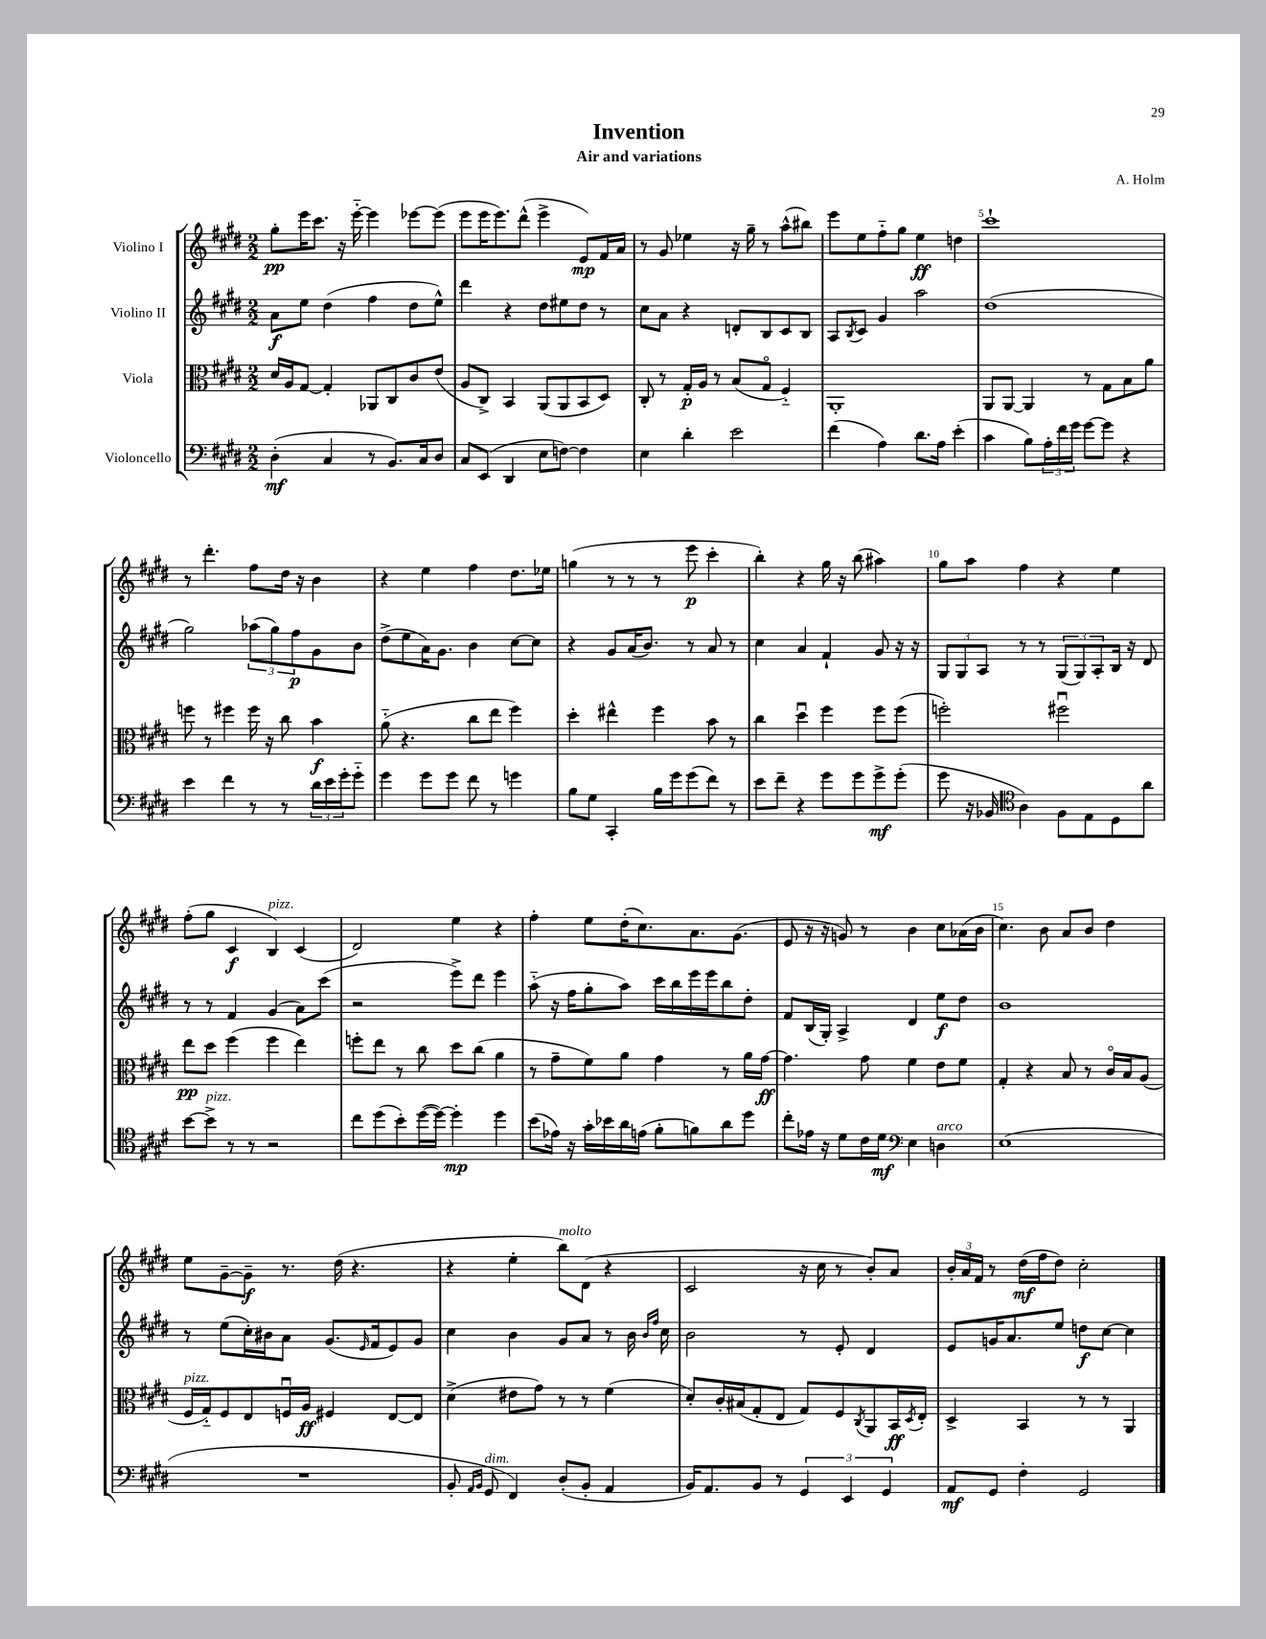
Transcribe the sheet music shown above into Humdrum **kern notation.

**kern	**dynam	**kern	**dynam	**kern	**dynam	**kern	**dynam
*part4	*part4	*part3	*part3	*part2	*part2	*part1	*part1
*staff4	*staff4	*staff3	*staff3	*staff2	*staff2	*staff1	*staff1
*I"Violoncello	*	*I"Viola	*	*I"Violino II	*	*I"Violino I	*
*clefF4	*	*clefC3	*	*clefG2	*	*clefG2	*
*k[f#c#g#d#]	*	*k[f#c#g#d#]	*	*k[f#c#g#d#]	*	*k[f#c#g#d#]	*
*M2/2	*	*M2/2	*	*M2/2	*	*M2/2	*
=1	=1	=1	=1	=1	=1	=1	=1
(4D#'\	mf	16d#/LL	.	8a\L	f	8gg#'\L	pp
.	.	16A/J	.	.	.	.	.
.	.	[8G#/J	.	8ee\J	.	16eee\K	.
.	.	.	.	.	.	8.ccc#\J	.
4C#/	.	4G#'/]	.	(4dd#\	.	.	.
.	.	.	.	.	.	16r	.
.	.	.	.	.	.	[16eee\	.
8r	.	8AA-X/L	.	4ff#\	.	4eee\]	.
8.BB/L)	.	8C#/	.	.	.	.	.
.	.	8c#/	.	8dd#\L	.	[8eee-X\L	.
16C#/k	.	.	.	.	.	.	.
8D#/J	.	(8e/J	.	8ee^^\J)	.	(8eee-\J]	.
=2	=2	=2	=2	=2	=2	=2	=2
8C#/L	.	8A/L	.	4ddd#\	.	8eee\L	.
(8EE/J	.	8C#^/J)	.	.	.	16eee\K	.
.	.	.	.	.	.	8.eee\)	.
4DD#/	.	4BB/	.	4r	.	.	.
.	.	.	.	.	.	(8ddd#^^\J	.
8E\L	.	(8AA/L	.	8dd#\L	.	4eee^\	.
[8Fn\J)	.	8AA/	.	8ee#X\	.	.	.
4F\]	.	8BB/	.	8dd#\J	.	8e/L)	mp
.	.	8D#/J)	.	8r	.	16f#/L	.
.	.	.	.	.	.	16a/JJ	.
=3	=3	=3	=3	=3	=3	=3	=3
4E\	.	8C#'/	.	8cc#\L	.	8r	.
.	.	8r	.	8a\J	.	8g#/	.
4d#'\	.	16G#'/LL	p	4r	.	4ee-X\	.
.	.	16A/JJ	.	.	.	.	.
.	.	8r	.	.	.	.	.
2e\	.	(8B/L	.	8dn'/L	.	16r	.
.	.	.	.	.	.	16gg#~\	.
.	.	8G#/J	.	8B/	.	8r	.
.	.	4F#/)	.	8c#/	.	(8aa^^\L	.
.	.	.	.	8B/J	.	8bb#X\J)	.
=4	=4	=4	=4	=4	=4	=4	=4
(4f#\	.	1AA'	.	8A/L	.	8eee\L	.
.	.	.	.	8qB/	.	.	.
.	.	.	.	8c#/J	.	8ee\	.
4A\)	.	.	.	4g#/	.	8ff#\	.
.	.	.	.	.	.	8gg#\J	.
8.d#\L	.	.	.	2aa\	.	4ee\	ff
16A\Jk	.	.	.	.	.	.	.
(4e'\	.	.	.	.	.	4ddn\	.
=5	=5	=5	=5	=5	=5	=5	=5
4c#\	.	8AA/L	.	(1dd#	.	1ccc#`	.
.	.	[8AA/J	.	.	.	.	.
8B\L)	.	4AA/]	.	.	.	.	.
24A'\L	.	.	.	.	.	.	.
24f#\	.	.	.	.	.	.	.
24g#\JJ	.	.	.	.	.	.	.
[8g#\L	.	8r	.	.	.	.	.
8g#\J]	.	8G#\L	.	.	.	.	.
4r	.	8B\	.	.	.	.	.
.	.	8a\J	.	.	.	.	.
!!LO:LB:g=z
=6	=6	=6	=6	=6	=6	=6	=6
4e\	.	8ffn\	.	2gg#\)	.	8r	.
.	.	8r	.	.	.	4.ddd#'\	.
4f#\	.	4ff#X\	.	.	.	.	.
8r	.	16ff#\	.	(12aa-X\L	.	8ff#\L	.
.	.	16r	.	.	.	.	.
.	.	.	.	12gg#\)	.	.	.
8r	.	8cc#\	.	.	.	16dd#\Jk	.
.	.	.	.	12ff#\	p	.	.
.	.	.	.	.	.	16r	.
24d#\LL	.	4b\	f	8g#\	.	4b\	.
24e\	.	.	.	.	.	.	.
24g#'\J	.	.	.	.	.	.	.
8g#\J	.	.	.	8b\J	.	.	.
=7	=7	=7	=7	=7	=7	=7	=7
4g#\	.	(8a\	.	(8dd#^\L	.	4r	.
.	.	4.r	.	8ee\	.	.	.
8g#\L	.	.	.	16a\K)	.	4ee\	.
.	.	.	.	8.g#\J	.	.	.
8g#\J	.	.	.	.	.	.	.
8f#\	.	8cc#\L	.	4b\	.	4ff#\	.
8r	.	8ee\J	.	.	.	.	.
4gn\	.	4ff#\)	.	[8cc#\L	.	8.dd#\L	.
.	.	.	.	8cc#\J]	.	.	.
.	.	.	.	.	.	16ee-X\Jk	.
=8	=8	=8	=8	=8	=8	=8	=8
8B\L	.	4dd#'\	.	4r	.	(4ggn\	.
8G#\J	.	.	.	.	.	.	.
4CC#'/	.	4ee#X^^\	.	8g#/L	.	8r	.
.	.	.	.	(16a/K	.	8r	.
.	.	.	.	8.b/J)	.	.	.
16B\LL	.	4ff#\	.	.	.	8r	.
16g#\J	.	.	.	.	.	.	.
(8g#\	.	.	.	8r	.	8eee\	p
8f#\J)	.	8b\	.	8a/	.	4ccc#'\	.
8r	.	8r	.	8r	.	.	.
=9	=9	=9	=9	=9	=9	=9	=9
8e\L	.	4cc#\	.	4cc#\	.	4bb'\)	.
8f#~\J	.	.	.	.	.	.	.
4r	.	4dd#u\	.	4a/	.	4r	.
8g#\L	.	4ff#\	.	4f#`/	.	16gg#\	.
.	.	.	.	.	.	16r	.
8g#\	.	.	.	.	.	(8bb\	.
8g#^\	mf	8ff#\L	.	8g#/	.	4aa#X\)	.
(8g#'\J	.	(8ff#\J	.	16r	.	.	.
.	.	.	.	16r	.	.	.
=10	=10	=10	=10	=10	=10	=10	=10
8g#\	.	2ffn'\)	.	12G#/L	.	8gg#\L	.
.	.	.	.	12G#/	.	.	.
16r	.	.	.	.	.	8aa\J	.
.	.	.	.	12A/J	.	.	.
16BB-X/	.	.	.	.	.	.	.
*clefC4	*	*	*	*	*	*	*
4A\)	.	.	.	8r	.	4ff#\	.
.	.	.	.	8r	.	.	.
8F#\L	.	2ff#Xu\	.	(12G#/L	.	4r	.
.	.	.	.	12G#/)	.	.	.
8E\	.	.	.	.	.	.	.
.	.	.	.	12A'/	.	.	.
8D#\	.	.	.	16B/Jk	.	4ee\	.
.	.	.	.	16r	.	.	.
8a\J	.	.	.	8d#/	.	.	.
!!LO:LB:g=z
=11	=11	=11	=11	=11	=11	=11	=11
[8b\L	.	8ee\L	pp	8r	.	(8ff#'\L	.
!LO:TX:a:i:t=pizz.	!	!	!	!	!	!	!
8b^\J]	.	8dd#\J	.	8r	.	8gg#\J	.
8r	.	(4ff#\	.	4f#/	.	4c#/	f
8r	.	.	.	.	.	.	.
!	!	!	!	!	!	!LO:TX:a:i:t=pizz.	!
2r	.	4ff#\	.	(4g#/	.	4B/)	.
.	.	4ee\)	.	8a\L)	.	(4c#/	.
.	.	.	.	(8ccc#\J	.	.	.
=12	=12	=12	=12	=12	=12	=12	=12
8cc#\L	.	8ffn'\L	.	2r	.	2d#/)	.
(8dd#\	.	8ee\J	.	.	.	.	.
8b'\)	.	8r	.	.	.	.	.
([16dd#\L	.	8cc#\	.	.	.	.	.
16dd#\JJ_)	.	.	.	.	.	.	.
4dd#'\]	mp	8dd#\L	.	8eee^\L)	.	4ee\	.
.	.	(8cc#\J	.	8ddd#\J	.	.	.
4dd#\	.	4a\	.	4eee\	.	4r	.
=13	=13	=13	=13	=13	=13	=13	=13
(8b\L	.	8r	.	(8aa\	.	4ff#'\	.
16e-X\Jk)	.	8g#~\L	.	16r	.	.	.
16r	.	.	.	16ff#\KL	.	.	.
16g#'\LL	.	8f#\)	.	8gg#'\	.	8ee\L	.
16b-X\	.	.	.	.	.	.	.
16a\	.	8a\J	.	8aa\J)	.	(16dd#'\K	.
(16en\JJ	.	.	.	.	.	8.cc#\)	.
8f#'\L	.	4g#\	.	16ccc#\LL	.	.	.
.	.	.	.	16bb\	.	.	.
8fn\)	.	.	.	16eee\	.	8.a\	.
.	.	.	.	16eee\J	.	.	.
8a\	.	8r	.	8bb\	.	.	.
.	.	.	.	.	.	(8.g#\J	.
8dd#\J	.	16a\LL	.	8dd#'\J	.	.	.
.	.	[16g#\JJ	ff	.	.	.	.
=14	=14	=14	=14	=14	=14	=14	=14
8cc#'\L	.	4.g#\]	.	8f#/L	.	8e/	.
16e-X\Jk	.	.	.	(16B/L	.	16r	.
16r	.	.	.	16G#'/JJ)	.	16r	.
8d#\L	.	.	.	4A^/	.	8gn/)	.
16c#\L	.	8g#\	.	.	.	8r	.
16d#\JJ	mf	.	.	.	.	.	.
*clefF4	*	*	*	*	*	*	*
4E\	.	4f#\	.	4d#/	.	4b\	.
!LO:TX:a:i:t=arco	!	!	!	!	!	!	!
4Dn\	.	8e\L	.	8ee\L	f	8cc#\L	.
.	.	8f#\J	.	8dd#\J	.	(16a-X\L	.
.	.	.	.	.	.	16b\JJ	.
=15	=15	=15	=15	=15	=15	=15	=15
(1E	.	4G#'/	.	1b	.	4.cc#\)	.
.	.	4r	.	.	.	.	.
.	.	.	.	.	.	8b\	.
.	.	8B/	.	.	.	8a/L	.
.	.	8r	.	.	.	8b/J	.
.	.	16c#/LL	.	.	.	4dd#\	.
.	.	16B/J	.	.	.	.	.
.	.	(8A/J	.	.	.	.	.
!!LO:LB:g=z
=16	=16	=16	=16	=16	=16	=16	=16
!	!	!LO:TX:a:i:t=pizz.	!	!	!	!	!
1r	.	16F#/LL	.	8r	.	8ee\L	.
.	.	16G#/J)	.	.	.	.	.
.	.	8F#/	.	(8ee\L	.	[8g#~\	.
.	.	8E/	.	16cc#'\L)	.	8g#~\J]	f
.	.	.	.	16b#X\J	.	.	.
.	.	16Fnu/L	.	8a\J	.	8.r	.
.	.	16A/JJ	ff	.	.	.	.
.	.	4F#X/	.	(8.g#/L	.	.	.
.	.	.	.	.	.	(16dd#\	.
.	.	.	.	.	.	4.r	.
.	.	.	.	16qqe/	.	.	.
.	.	.	.	16f#/k	.	.	.
.	.	[8E/L	.	8e/)	.	.	.
.	.	8E/J]	.	8g#/J	.	.	.
=17	=17	=17	=17	=17	=17	=17	=17
8BB'/	.	(4d#^\	.	4cc#\	.	4r	.
16qqAA/LL	.	.	.	.	.	.	.
16qqBB/JJ	.	.	.	.	.	.	.
!LO:TX:a:i:t=dim.	!	!	!	!	!	!	!
8GG#/	.	.	.	.	.	.	.
4FF#/)	.	8e#X\L	.	4b\	.	4ee'\	.
.	.	8g#\J)	.	.	.	.	.
!	!	!	!	!	!	!LO:TX:a:i:t=molto	!
(8D#'/L	.	8r	.	8g#/L	.	8bb\L)	.
8BB'/J	.	8r	.	8a/J	.	(8d#\J	.
4AA/	.	(4f#\	.	8r	.	4r	.
.	.	.	.	16b\	.	.	.
.	.	.	.	16qqb/LL	.	.	.
.	.	.	.	16qqff#/JJ	.	.	.
.	.	.	.	16cc#\	.	.	.
=18	=18	=18	=18	=18	=18	=18	=18
16BB/KL)	.	8d#'/L)	.	2b\	.	2c#/	.
8.AA/	.	.	.	.	.	.	.
.	.	16c#'/L	.	.	.	.	.
.	.	(16B#X/J	.	.	.	.	.
8BB/J	.	8G#'/	.	.	.	.	.
8r	.	8E/J	.	.	.	.	.
6GG#/	.	8G#/L)	.	8r	.	16r	.
.	.	.	.	.	.	16cc#\	.
.	.	8F#/	.	8e'/	.	8r	.
6EE/	.	.	.	.	.	.	.
.	.	8qC#/	.	.	.	.	.
.	.	8AA/	.	4d#/	.	8b'/L)	.
6GG#/	.	.	.	.	.	.	.
.	.	16BB/L	ff	.	.	8a/J	.
.	.	8qD#/	.	.	.	.	.
.	.	16E'/JJ	.	.	.	.	.
=19	=19	=19	=19	=19	=19	=19	=19
8AA/L	mf	4D#^/	.	8e/L	.	24b'/LL	.
.	.	.	.	.	.	24a/	.
.	.	.	.	.	.	24f#/JJ	.
8GG#/J	.	.	.	16gn/K	.	8r	.
.	.	.	.	8.a/	.	.	.
4F#'\	.	4BB/	.	.	.	(16dd#\LL	mf
.	.	.	.	.	.	16ff#\J	.
.	.	.	.	8ee/J	.	8dd#\J)	.
2GG#/	.	8r	.	8ddn\L	f	2cc#'\	.
.	.	8r	.	[8cc#\J	.	.	.
.	.	4AA/	.	4cc#\]	.	.	.
==	==	==	==	==	==	==	==
*-	*-	*-	*-	*-	*-	*-	*-
